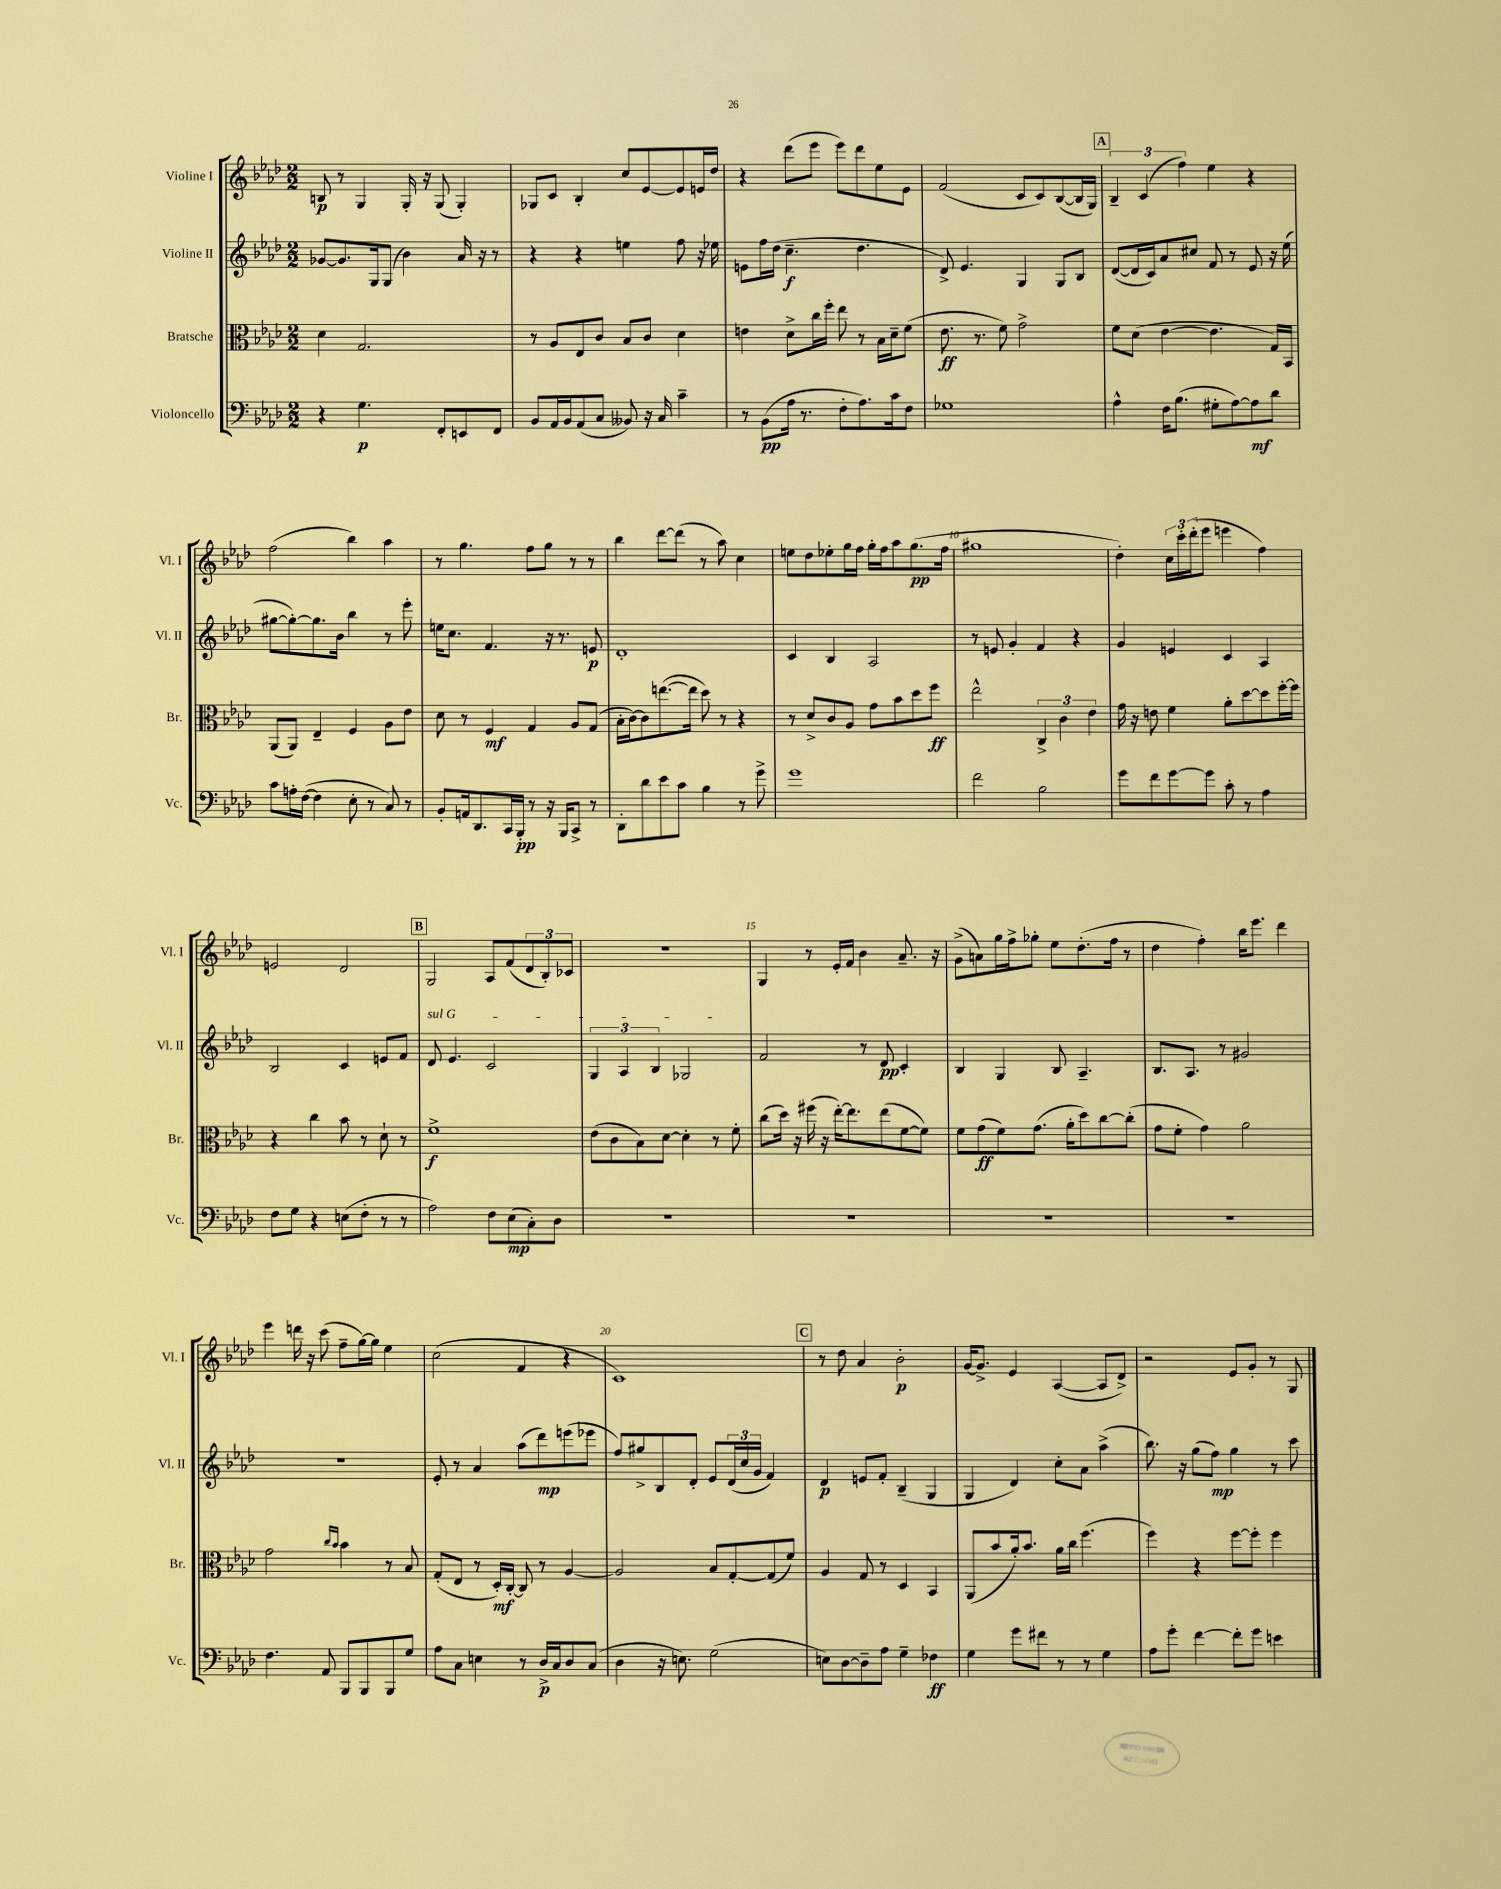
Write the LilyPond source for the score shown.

<<
\new StaffGroup <<
\new Staff = "s0" \with { instrumentName = "Violine I" shortInstrumentName = "Vl. I" } {
    \clef treble \key aes \major \numericTimeSignature \time 2/2
    b8\p r8 g4 g16-. r16 g8( g4-.) |
    ges8 c'8 bes4-. c''8 ees'8~ ees'8 e'16 des''16 |
    r4 des'''8( ees'''8 ees'''8) des'''8 ees''8 ees'8 |
    f'2( c'8 c'8) bes8~( bes16 g16) |
    \mark \markup { \box "A" } \tuplet 3/2 { bes4-- c'4( f''4) } ees''4 r4 |
    f''2( bes''4) aes''4 |
    r8 g''4. f''8 g''8 r8 r8 |
    bes''4 des'''8~ des'''8( r8 aes''8) c''4 |
    e''8 des''8 ees''8-. g''16 f''16 g''16-. f''16 aes''8 g''8.\pp( f''16 |
    gis''1 |
    des''4-.) \tuplet 3/2 { c''16 c'''16-. des'''16-.( } ees'''8 e'''4 f''4) |
    e'2 des'2 |
    \mark \markup { \box "B" } g2 aes8 f'8( \tuplet 3/2 { des'8 bes8-.) ces'8 } |
    R1 |
    g4 r8 ees'16-. f'16 bes'4 aes'8.-- r16 |
    g'8->( a'8) g''16 f''16-> ges''8-. ees''8 des''8.-.( f''16 r8 |
    des''4 f''4-.) bes''16 ees'''8. des'''4 |
    ees'''4 d'''16 r16 c'''8( f''8-- g''16~) g''16 ees''4 |
    c''2( f'4 r4 |
    c'1) |
    \mark \markup { \box "C" } r8 des''8 aes'4 bes'2-.\p |
    g'16~ g'8.-> ees'4 aes4~( aes8 des'8->) |
    r2 ees'8 g'8-. r8 g8 \bar "|." |
}
\new Staff = "s1" \with { instrumentName = "Violine II" shortInstrumentName = "Vl. II" } {
    \clef treble \key aes \major \numericTimeSignature \time 2/2
    ges'8~ ges'8. g16 g8( bes'4) aes'16 r16 r8 |
    r4 r4 e''4 f''8 r16 ees''16 |
    e'8 f''16 des''16( c''4.--\f des''4. |
    des'8->) ees'4. g4 g8 bes8 |
    \mark \markup { \box "A" } des'8~( des'16 c'16) aes'8 cis''8 f'8 r8 ees'8 r16 ees''16( |
    gis''8~ gis''8~-.) gis''8. bes'16 bes''4 r8 ees'''8-. |
    e''16 c''8. f'4. r16 r8. e'8\p |
    des'1-. |
    c'4 bes4 aes2 |
    r8 e'8 g'4-. f'4 r4 |
    g'4 e'4 c'4 aes4 |
    bes2 c'4 e'8 f'8 |
    \mark \markup { \box "B" } \once \override TextSpanner.bound-details.left.text = \markup { \italic "sul G" } des'8\startTextSpan ees'4. c'2 |
    \tuplet 3/2 { g4 aes4 bes4 } ges2\stopTextSpan |
    f'2 r8 des'8\pp c'4-. |
    bes4 g4 bes8 aes4.-- |
    bes8. aes8. r8 gis'2 |
    r1 |
    ees'8-. r8 aes'4 aes''8( des'''8\mp) e'''8( ees'''8 |
    f''8) gis''8-> bes8 des'8-. ees'8 \tuplet 3/2 { des'16( c''16 g'16 } f'4) |
    \mark \markup { \box "C" } des'4\p e'8 f'8-. bes4--( g4 |
    g4 des'4) c''8-. aes'8 aes''4->( |
    bes''8.) r16 g''8( f''8\mp) g''4 r8 c'''8 \bar "|." |
}
\new Staff = "s2" \with { instrumentName = "Bratsche" shortInstrumentName = "Br." } {
    \clef alto \key aes \major \numericTimeSignature \time 2/2
    des'4 g2. |
    r8 aes8 ees8 c'8 bes8 c'8 des'4 |
    e'4 des'8-> c''16 f''16-. ees''8 r8 bes16 des'16-- f'8( |
    ees'8.\ff r8. f'8) g'2-> |
    \mark \markup { \box "A" } f'8 des'8( ees'4~ ees'4. g16) bes,16 |
    aes,8( aes,8) ees4-- f4 aes8 ees'8 |
    des'8 r8 f4\mf g4 aes8 g8( |
    bes16-. c'16~) c'8 e''8.~( e''16 des''8) r8 r4 |
    r8 des'8-> c'8 aes8 g'8 bes'8 des''8 f''8\ff |
    ees''2-^ \tuplet 3/2 { c4-> c'4 ees'4 } |
    g'16 r16 e'8 f'4 aes'8-. des''8~ des''8 f''16~-. f''16 |
    r4 c''4 bes'8 r8 des'8-! r8 |
    \mark \markup { \box "B" } f'1->\f |
    ees'8( c'8 bes8) des'8~ des'4-. r8 f'8-. |
    c''8( des''16) r16 fis''16( r16 ees''16~-.) ees''8. ees''8( f'8~ f'8) |
    f'8 g'8\ff( f'8) g'8.( aes'16-. des''8) c''8~ c''8-.( |
    g'8 f'8-. g'4) aes'2 |
    g'2 \grace { c''16 bes'16 } bes'4 r8 bes8 |
    g8-.( ees8 r8 des16-.\mf) c16~-. c8 r8 aes4~ |
    aes2 bes8 g8~-. g8( f'8) |
    \mark \markup { \box "C" } aes4 g8 r8 des4 bes,4 |
    aes,8( bes'8 aes'16-.) bes'8. aes'16 c''16 f''4.( |
    f''4) r4 f''8~ f''8-. f''4 \bar "|." |
}
\new Staff = "s3" \with { instrumentName = "Violoncello" shortInstrumentName = "Vc." } {
    \clef bass \key aes \major \numericTimeSignature \time 2/2
    r4 g4.\p f,8-. e,8 f,8 |
    bes,8 aes,16 bes,16 aes,8( c8 beses,8) r16 c16 c'4-- |
    r8 bes,8\pp( aes16 r8. f8-. aes8.) c'16 f8 |
    ges1 |
    \mark \markup { \box "A" } aes4-^ f16 bes8.( gis8-. aes8~) aes8\mf des'8 |
    c'8 a16-. f16~( f4 ees8-. r8 c8) r8 |
    bes,8-. a,16 des,8. c,16 bes,,16-.\pp r8 r16 bes,,16 c,8-> r8 |
    des,8-. des'8 ees'8 c'8 bes4 r8 g'8-> |
    g'1 |
    f'2 bes2 |
    g'8 f'8 g'8~ g'8 c'8-. r8 aes4 |
    f8 g8 r4 e8( f8-. r8 r8 |
    \mark \markup { \box "B" } aes2) f8 ees8\mp( c8-.) des8 |
    R1 |
    R1 |
    R1 |
    R1 |
    f4. aes,8 bes,,8 bes,,8 bes,,8 g8 |
    aes8 c8 e4 r8 des16->\p c16 des8 c8( |
    des4 r16 e8.) g2( |
    \mark \markup { \box "C" } e8) des8~ des8-- aes8 g4-- fes4\ff |
    g4 g'8 fis'8 r8 r8 g4 |
    aes8 g'8-. f'4~ f'8-. g'8 e'4 \bar "|." |
}
>>
>>
\layout { \context { \Score \override BarNumber.break-visibility = ##(#f #t #t) barNumberVisibility = #(every-nth-bar-number-visible 5) } }
